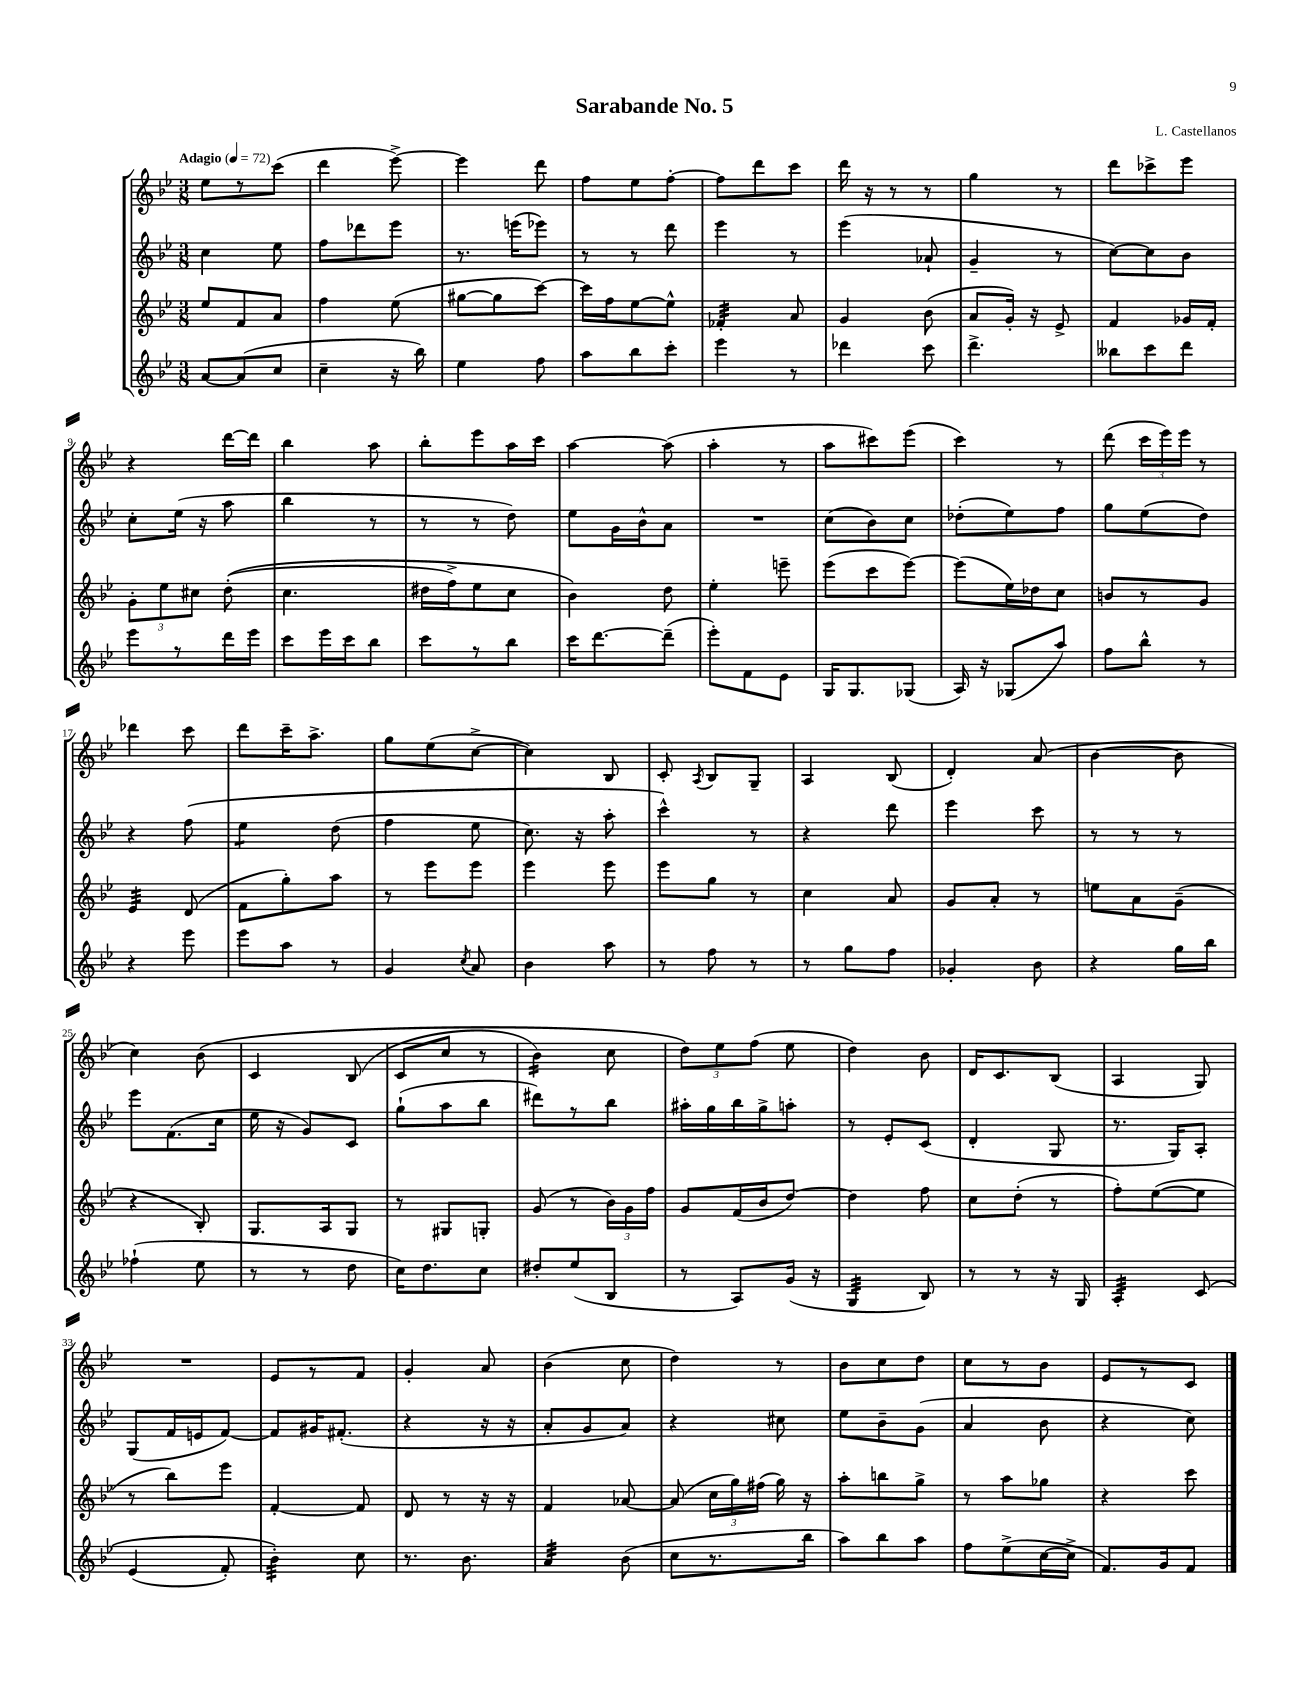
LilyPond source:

\header { title = "Sarabande No. 5" composer = "L. Castellanos" }
<<
\new StaffGroup <<
\new Staff = "s0" {
    \clef treble \key bes \major \numericTimeSignature \time 3/8 \tempo "Adagio" 4 = 72
    \autoBeamOff ees''8[ r8 c'''8]( |
    d'''4 ees'''8~->) |
    ees'''4 d'''8 |
    f''8[ ees''8 f''8]~-. |
    f''8[ d'''8 c'''8] |
    d'''16 r16 r8 r8 |
    g''4 r8 |
    d'''8[ ces'''8-> ees'''8] |
    r4 d'''16[~ d'''16] |
    bes''4 a''8 |
    bes''8[-. ees'''8 a''16 c'''16] |
    a''4~ a''8( |
    a''4-. r8 |
    a''8[ cis'''8) ees'''8]( |
    c'''4) r8 |
    d'''8( \tuplet 3/2 { c'''16[ ees'''16) ees'''16] } r8 |
    des'''4 c'''8 |
    d'''8[ c'''16-- a''8.]-> |
    g''8[ ees''8( c''8]~-> |
    c''4) bes8 |
    c'8-. \acciaccatura { a8 } bes8[ g8]-- |
    a4 bes8( |
    d'4-.) a'8( |
    bes'4~ bes'8 |
    c''4) bes'8\( |
    c'4 bes8( |
    c'8[ c''8] r8 |
    bes'4:16) c''8 |
    \tuplet 3/2 { d''8[\) ees''8 f''8]( } ees''8 |
    d''4) bes'8 |
    d'16[ c'8. bes8]( |
    a4 g8) |
    R4. |
    ees'8[ r8 f'8] |
    g'4-. a'8 |
    bes'4( c''8 |
    d''4) r8 |
    bes'8[ c''8 d''8] |
    c''8[ r8 bes'8] |
    ees'8[ r8 c'8] \bar "|." |
}
\new Staff = "s1" {
    \clef treble \key bes \major \numericTimeSignature \time 3/8
    \autoBeamOff c''4 ees''8 |
    f''8[ des'''8 ees'''8] |
    r8. e'''16[( ees'''8]) |
    r8 r8 d'''8 |
    ees'''4 r8 |
    ees'''4( aes'8-! |
    g'4-- r8 |
    c''8[~) c''8 bes'8] |
    c''8[-. ees''16]( r16 a''8 |
    bes''4 r8 |
    r8 r8 d''8) |
    ees''8[ g'16 bes'16-^ a'8] |
    R4. |
    c''8[( bes'8) c''8] |
    des''8[-.( ees''8) f''8] |
    g''8[ ees''8( d''8]) |
    r4 f''8\( |
    ees''4:8 d''8( |
    f''4 ees''8 |
    c''8.) r16 a''8-. |
    c'''4-^\) r8 |
    r4 d'''8 |
    ees'''4 c'''8 |
    r8 r8 r8 |
    ees'''8[ f'8.( c''16] |
    ees''16 r16 g'8[) c'8] |
    g''8[-!( a''8 bes''8] |
    dis'''8[) r8 bes''8] |
    ais''16[-. g''16 bes''16 g''16-> a''8]-. |
    r8 ees'8[-. c'8]( |
    d'4-. g8 |
    r8. g16[) a8]-. |
    g8[( f'16 e'16 f'8]~) |
    f'8[ gis'16 fis'8.]-.( |
    r4 r16 r16 |
    a'8[-. g'8 a'8]) |
    r4 cis''8 |
    ees''8[ bes'8-- g'8]( |
    a'4 bes'8 |
    r4 c''8) \bar "|." |
}
\new Staff = "s2" {
    \clef treble \key bes \major \numericTimeSignature \time 3/8
    \autoBeamOff ees''8[ f'8 a'8] |
    f''4 ees''8( |
    gis''8[~ gis''8 c'''8]~) |
    c'''16[ f''16 ees''8~ ees''8]-^ |
    fes'4:32-. a'8 |
    g'4 bes'8( |
    a'8[ g'16]-.) r16 ees'8-> |
    f'4 ges'16[ f'16]-. |
    \tuplet 3/2 { g'8[-. ees''8 cis''8] } d''8-.(\( |
    c''4. |
    dis''16[ f''16->) ees''8 c''8] |
    bes'4\) d''8 |
    ees''4-. e'''8-- |
    ees'''8[( c'''8 ees'''8]~) |
    ees'''8[( ees''16) des''16 c''8] |
    b'8[ r8 g'8] |
    ees'4:32 d'8( |
    f'8[ g''8-.) a''8] |
    r8 ees'''8[ ees'''8] |
    ees'''4 ees'''8 |
    ees'''8[ g''8] r8 |
    c''4 a'8 |
    g'8[ a'8]-. r8 |
    e''8[ a'8 g'8]--( |
    r4 bes8-.) |
    g8.[ a16 g8] |
    r8 gis8[ g8]-. |
    g'8( r8 \tuplet 3/2 { bes'16[) g'16 f''16] } |
    g'8[ f'16( bes'16 d''8]~) |
    d''4 f''8 |
    c''8[ d''8]-.( r8 |
    f''8[-.) ees''8~( ees''8] |
    r8 bes''8[) ees'''8] |
    f'4~-. f'8 |
    d'8 r8 r16 r16 |
    f'4 aes'8~ |
    aes'8( \tuplet 3/2 { c''16[ g''16) fis''16]( } g''16) r16 |
    a''8[-. b''8 g''8]-> |
    r8 a''8[ ges''8] |
    r4 c'''8 \bar "|." |
}
\new Staff = "s3" {
    \clef treble \key bes \major \numericTimeSignature \time 3/8
    \autoBeamOff a'8[~ a'8( c''8] |
    c''4-- r16 bes''16) |
    ees''4 f''8 |
    a''8[ bes''8 c'''8]-. |
    ees'''4 r8 |
    des'''4 c'''8 |
    d'''4.-> |
    beses''8[ c'''8 d'''8] |
    ees'''8[ r8 d'''16 ees'''16] |
    c'''8[ ees'''16 c'''16 bes''8] |
    c'''8[ r8 bes''8] |
    c'''16[ d'''8.~ d'''8]--( |
    ees'''8[-.) f'8 ees'8] |
    g16[ g8. ges8]( |
    a16) r16 ges8[( a''8]) |
    f''8[ bes''8]-^ r8 |
    r4 ees'''8 |
    ees'''8[ a''8] r8 |
    g'4 \acciaccatura { c''8 } a'8 |
    bes'4 a''8 |
    r8 f''8 r8 |
    r8 g''8[ f''8] |
    ges'4-. bes'8 |
    r4 g''16[ bes''16] |
    fes''4-!( ees''8 |
    r8 r8 d''8 |
    c''16[) d''8. c''8] |
    dis''8[-. ees''8( bes8] |
    r8 a8[) g'16]( r16 |
    g4:32 bes8) |
    r8 r8 r16 g16 |
    a4:32-. c'8\( |
    ees'4( f'8-.) |
    bes'4:32-.\) c''8 |
    r8. bes'8. |
    a'4:32 bes'8( |
    c''8[ r8. bes''16] |
    a''8[) bes''8 a''8] |
    f''8[ ees''8->( c''16~ c''16]-> |
    f'8.[) g'16 f'8] \bar "|." |
}
>>
>>
